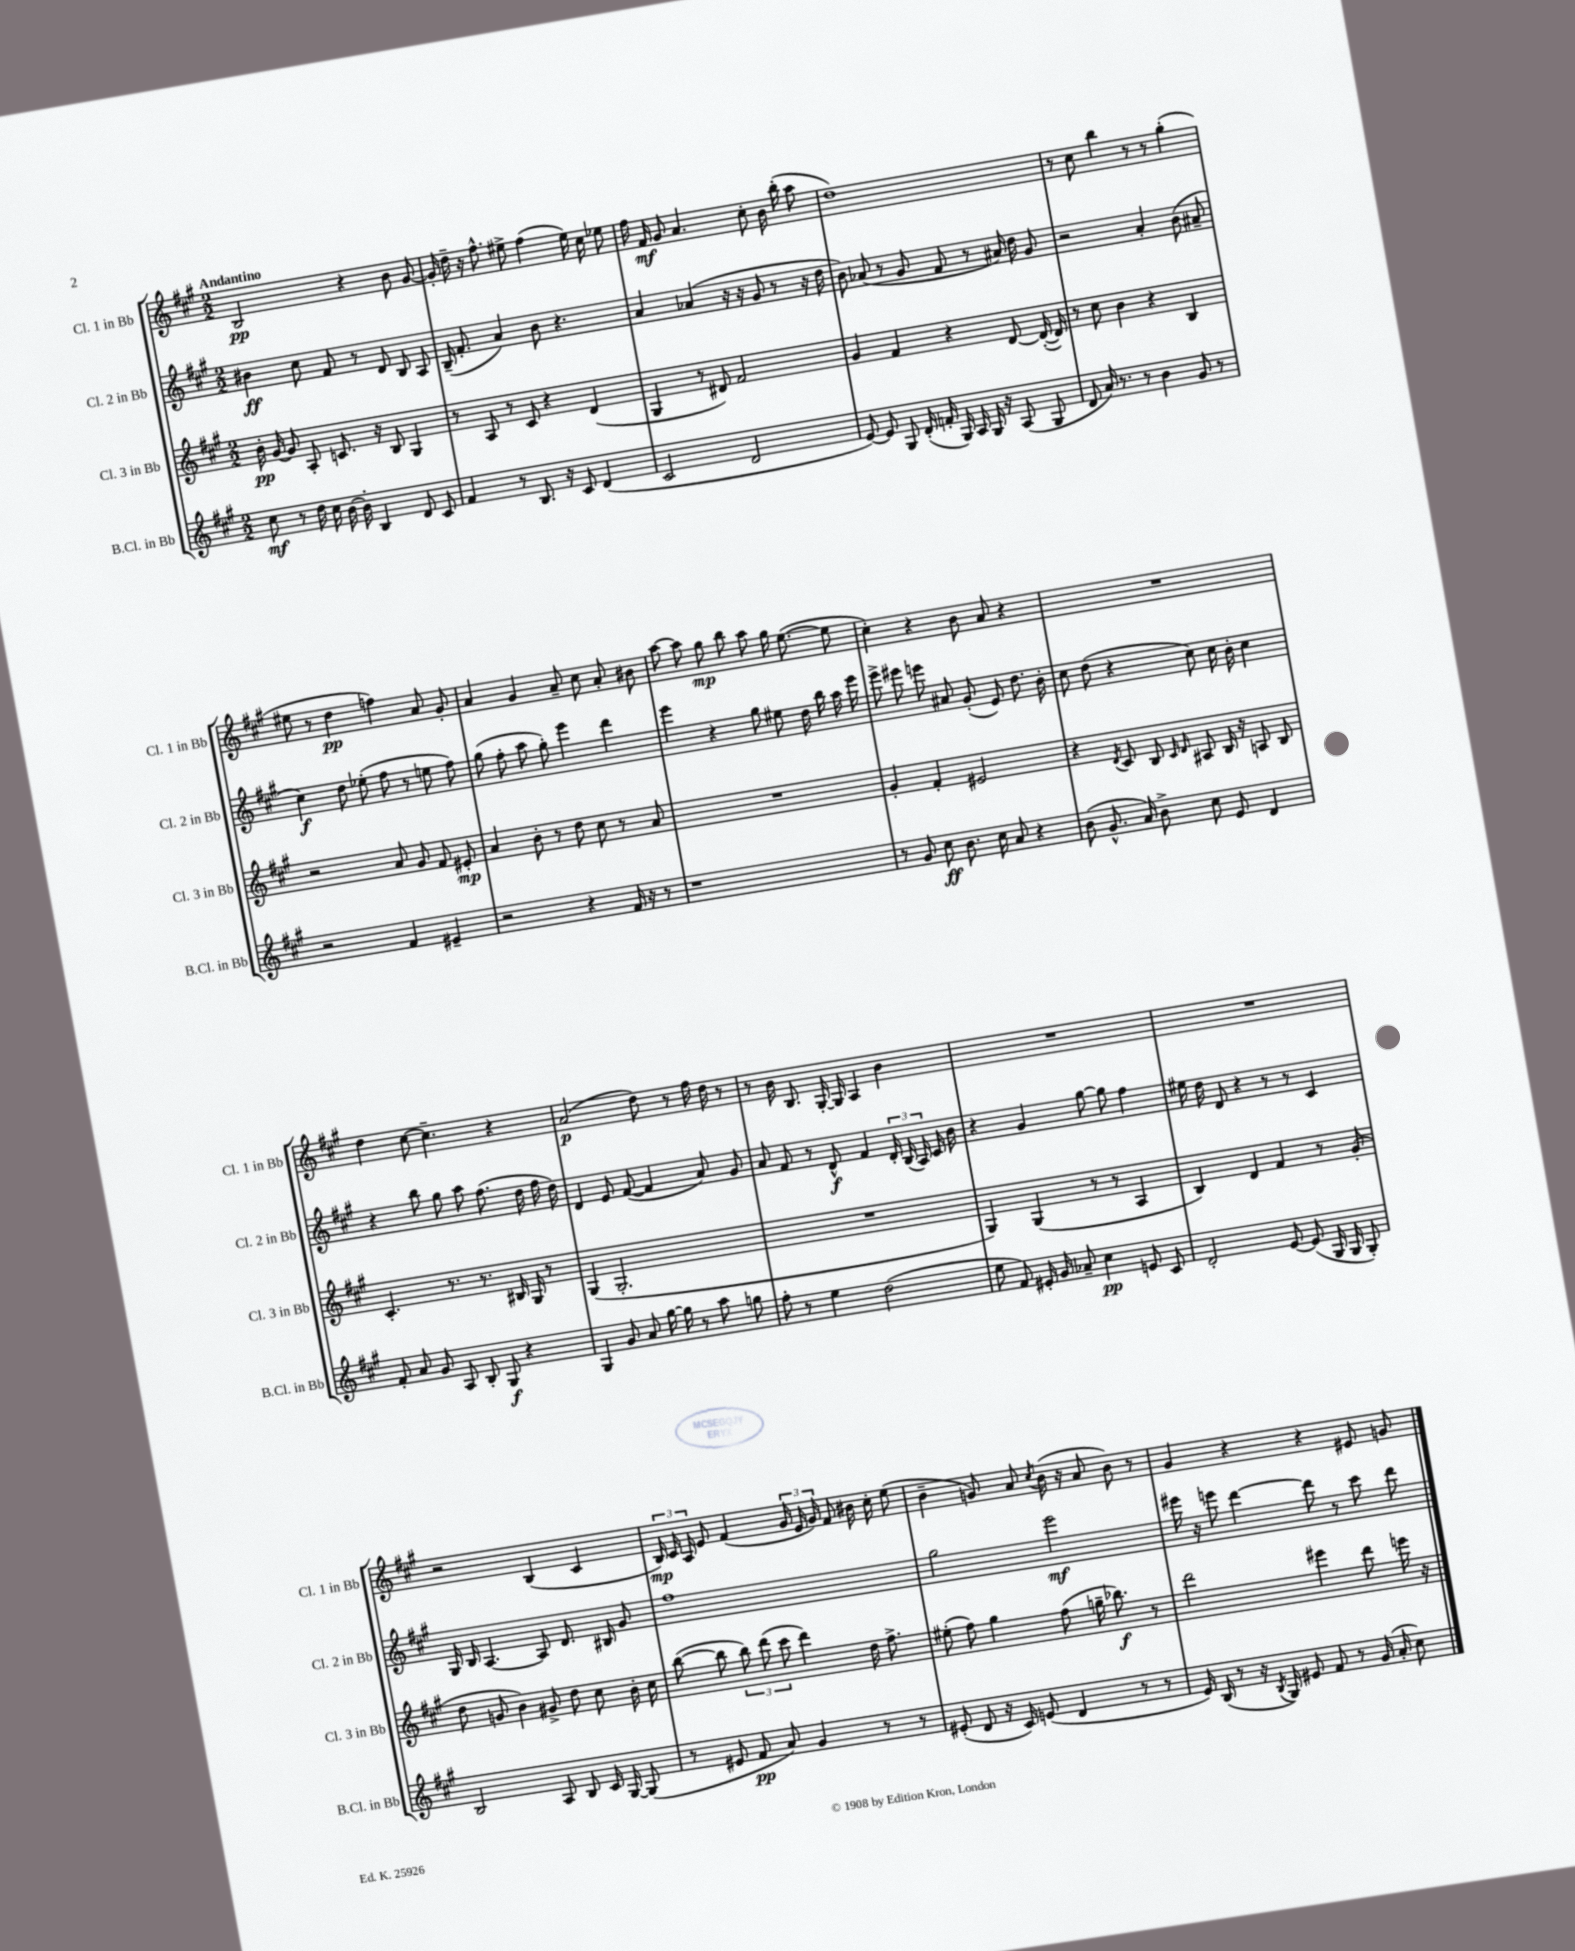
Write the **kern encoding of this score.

**kern	**dynam	**kern	**dynam	**kern	**dynam	**kern	**dynam
*part4	*part4	*part3	*part3	*part2	*part2	*part1	*part1
*staff4	*staff4	*staff3	*staff3	*staff2	*staff2	*staff1	*staff1
*I"B.Cl. in Bb	*	*I"Cl. 3 in Bb	*	*I"Cl. 2 in Bb	*	*I"Cl. 1 in Bb	*
*I'B.Cl. in Bb	*	*I'Cl. 3 in Bb	*	*I'Cl. 2 in Bb	*	*I'Cl. 1 in Bb	*
*clefG2	*	*clefG2	*	*clefG2	*	*clefG2	*
*k[f#c#g#]	*	*k[f#c#g#]	*	*k[f#c#g#]	*	*k[f#c#g#]	*
*M2/2	*	*M2/2	*	*M2/2	*	*M2/2	*
=1	=1	=1	=1	=1	=1	=1	=1
!	!	!	!	!	!	!LO:TX:a:B:t=Andantino	!
8cc#\	mf	16b'\	pp	4b#X\	ff	2B/	pp
.	.	[16g#/	.	.	.	.	.
8r	.	8g#/]	.	.	.	.	.
16dd\	.	8A'/	.	8cc#\	.	.	.
16cc#\	.	.	.	.	.	.	.
[16b\	.	8.cn/	.	8f#/	.	.	.
16b'\]	.	.	.	.	.	.	.
4B/	.	.	.	8r	.	4r	.
.	.	16r	.	.	.	.	.
.	.	8B/	.	8d/	.	.	.
8d/	.	4G#/	.	8B/	.	8b\	.
8c#/	.	.	.	8A/	.	[8g#/	.
=2	=2	=2	=2	=2	=2	=2	=2
4f#/	.	8r	.	(16B~/	.	16g#'/]	.
.	.	.	.	8.f#'/	.	16dd~\	.
.	.	8A/	.	.	.	16r	.
.	.	.	.	.	.	8.ff#^^\	.
8r	.	8r	.	4a/)	.	.	.
8.B/	.	8c#/	.	.	.	8ee#X^\	.
.	.	4r	.	8b\	.	(4ff#\	.
16r	.	.	.	.	.	.	.
8c#/	.	.	.	4.r	.	.	.
(4d/	.	(4d/	.	.	.	16ee#\)	.
.	.	.	.	.	.	16cc#\	.
.	.	.	.	.	.	8ee-X\	.
=3	=3	=3	=3	=3	=3	=3	=3
2c#/	.	4G#/	.	4a/	.	16ff#\	.
.	.	.	.	.	.	16f#/	mf
.	.	.	.	.	.	8g#/	.
.	.	8r	.	(4a-X/	.	4.a/	.
.	.	8d#X/)	.	.	.	.	.
2d/	.	2f#/	.	16r	.	.	.
.	.	.	.	16r	.	.	.
.	.	.	.	8g#/	.	8cc#'\	.
.	.	.	.	8r	.	16b\	.
.	.	.	.	.	.	(16bb'\	.
.	.	.	.	16r	.	8aa\	.
.	.	.	.	16dd\	.	.	.
=4	=4	=4	=4	=4	=4	=4	=4
[8e/)	.	4g#/	.	8b\)	.	1dd)	.
8e/]	.	.	.	(8a-X/	.	.	.
8G#/	.	4f#/	.	8r	.	.	.
(16d'/	.	.	.	8g#/	.	.	.
16fn'/	.	.	.	.	.	.	.
16G#/)	.	4r	.	8f#/	.	.	.
16A/	.	.	.	.	.	.	.
16G#/	.	.	.	8r	.	.	.
16r	.	.	.	.	.	.	.
(8A/	.	[8d/	.	16a#X/)	.	.	.
.	.	.	.	16dd\	.	.	.
8G#/	.	(16d'/_	.	8g#/	.	.	.
.	.	16d/])	.	.	.	.	.
=5	=5	=5	=5	=5	=5	=5	=5
8d/	.	8r	.	2r	.	8r	.
16a/)	.	8cc#\	.	.	.	8cc#\	.
8.r	.	.	.	.	.	.	.
.	.	4b\	.	.	.	4bb\	.
8r	.	.	.	.	.	.	.
4b\	.	4r	.	4a'/	.	8r	.
.	.	.	.	.	.	8r	.
8g#/	.	4B/	.	(8b\	.	(4gg#'\	.
8r	.	.	.	8a#X~/	.	.	.
!!LO:LB:g=z
=6	=6	=6	=6	=6	=6	=6	=6
2r	.	2r	.	4cc#\)	f	8ee#X\	.
.	.	.	.	.	.	8r	.
.	.	.	.	8dd\	.	4dd\	pp
.	.	.	.	(8ee-X'\	.	.	.
4f#/	.	8a/	.	8ff#\	.	4ffn\)	.
.	.	8g#/	.	8r	.	.	.
4e#X~/	.	8f#/	.	8een\	.	8a/	.
.	.	8e#X'/	mp	8ff#\)	.	8g#'/	.
=7	=7	=7	=7	=7	=7	=7	=7
2r	.	4a/	.	(8gg#\	.	4a/	.
.	.	.	.	8ff#'\	.	.	.
.	.	8b'\	.	8aa\	.	4g#/	.
.	.	8r	.	8gg#'\)	.	.	.
4r	.	8dd\	.	4eee\	.	8a~/	.
.	.	8cc#\	.	.	.	8cc#\	.
16f#/	.	8r	.	4ddd\	.	8a'/	.
16r	.	.	.	.	.	.	.
8r	.	8a/	.	.	.	8b#X\	.
=8	=8	=8	=8	=8	=8	=8	=8
1r	.	1r	.	4eee\	.	[8aa\	.
.	.	.	.	.	.	8aa\]	.
.	.	.	.	4r	.	8gg#\	mp
.	.	.	.	.	.	8bb\	.
.	.	.	.	8gg#\	.	8aa\	.
.	.	.	.	8ee#X\	.	16gg#\	.
.	.	.	.	.	.	([8.ee\	.
.	.	.	.	16dd\	.	.	.
.	.	.	.	16bb\	.	.	.
.	.	.	.	16aa\	.	8ee\]	.
.	.	.	.	16eee\	.	.	.
=9	=9	=9	=9	=9	=9	=9	=9
8r	.	4g#'/	.	8eee^\	.	4cc#'\)	.
8g#/	.	.	.	8eee#X\	.	.	.
8cc#\	ff	4f#'/	.	8eeen\	.	4r	.
8.b\	.	.	.	8a#X/	.	.	.
.	.	2e#X/	.	(8g#'/	.	8b\	.
16cc#\	.	.	.	.	.	.	.
8a/	.	.	.	8e/)	.	8a/	.
4r	.	.	.	8.dd\	.	4r	.
.	.	.	.	16b'\	.	.	.
=10	=10	=10	=10	=10	=10	=10	=10
(8b\	.	4r	.	8cc#\	.	1r	.
8.g#^^/	.	.	.	(8dd\	.	.	.
.	.	8qd/	.	.	.	.	.
.	.	8c#/	.	4r	.	.	.
16a/)	.	.	.	.	.	.	.
8b^\	.	8B/	.	.	.	.	.
.	.	16qqc#/	.	.	.	.	.
.	.	16qqd/	.	.	.	.	.
8cc#\	.	8A#X/	.	8cc#\)	.	.	.
8e/	.	16B/	.	16cc#\	.	.	.
.	.	16r	.	16b'\	.	.	.
4d/	.	8An/	.	4cc#\	.	.	.
.	.	8B/	.	.	.	.	.
!!LO:LB:g=z
=11	=11	=11	=11	=11	=11	=11	=11
8f#'/	.	4.c#'/	.	4r	.	4dd\	.
8a/	.	.	.	.	.	.	.
8g#/	.	.	.	8bb\	.	[8cc#\	.
8A/	.	8.r	.	8gg#\	.	4.cc#~\]	.
8B'/	.	.	.	8aa\	.	.	.
.	.	8.r	.	.	.	.	.
8G#/	f	.	.	(8.ff#\	.	.	.
4r	.	16B#X/	.	.	.	4r	.
.	.	16G#/	.	16dd\	.	.	.
.	.	8r	.	16ff#\	.	.	.
.	.	.	.	16dd\)	.	.	.
=12	=12	=12	=12	=12	=12	=12	=12
4G#/	.	(4G#/	.	4d/	.	(2a/	p
8g#/	.	2.G#'/	.	8e/	.	.	.
8a/	.	.	.	([8f#/	.	.	.
[16gg#\	.	.	.	4f#/]	.	8dd\)	.
16gg#\]	.	.	.	.	.	.	.
8r	.	.	.	.	.	8r	.
8aa\	.	.	.	8a/)	.	16ff#\	.
.	.	.	.	.	.	16dd\	.
8ggn\	.	.	.	8g#/	.	8r	.
=13	=13	=13	=13	=13	=13	=13	=13
8ff#'\	.	1r	.	8a/	.	8r	.
8r	.	.	.	8f#/	.	16b\	.
.	.	.	.	.	.	8.B/	.
4ee\	.	.	.	8r	.	.	.
.	.	.	.	8d^^/	f	[16G#'/	.
.	.	.	.	.	.	16G#/]	.
(2dd\	.	.	.	4f#/	.	4A/	.
.	.	.	.	24d'/	.	4b\	.
.	.	.	.	(24B/	.	.	.
.	.	.	.	24A/)	.	.	.
.	.	.	.	16c#/	.	.	.
.	.	.	.	16b\	.	.	.
=14	=14	=14	=14	=14	=14	=14	=14
8ee\	.	4G#/)	.	4r	.	1r	.
8f#/)	.	.	.	.	.	.	.
16e#X'/	.	(4G#/	.	4g#/	.	.	.
16g#/	.	.	.	.	.	.	.
8a-X~/	.	.	.	.	.	.	.
4cc#\	pp	8r	.	[8gg#\	.	.	.
.	.	8r	.	8gg#\]	.	.	.
8en/	.	4A/	.	4ff#\	.	.	.
8c#/	.	.	.	.	.	.	.
=15	=15	=15	=15	=15	=15	=15	=15
2d'/	.	4B/)	.	16ee#X\	.	1r	.
.	.	.	.	16dd\	.	.	.
.	.	.	.	8d/	.	.	.
.	.	4d/	.	4r	.	.	.
[8e/	.	4f#/	.	8r	.	.	.
(8e/]	.	.	.	8r	.	.	.
16G#/	.	8r	.	4c#/	.	.	.
16G#/	.	.	.	.	.	.	.
8G#'/)	.	(8g#'/	.	.	.	.	.
!!LO:LB:g=z
=16	=16	=16	=16	=16	=16	=16	=16
2B/	.	8dd\	.	16G#/	.	2r	.
.	.	.	.	16B/	.	.	.
.	.	8gn/	.	[4.A/	.	.	.
.	.	4b\)	.	.	.	.	.
8A/	.	8g#X^/	.	8A/]	.	(4B/	.
8B/	.	8dd\	.	8.d/	.	.	.
16c#/	.	8cc#\	.	.	.	4c#/	.
[16G#/	.	.	.	16B#X/	.	.	.
(8G#/]	.	16b'\	.	8g#/	.	.	.
.	.	16cc#\	.	.	.	.	.
=17	=17	=17	=17	=17	=17	=17	=17
8r	.	([8bb\	.	1ff#	.	24B/)	mp
.	.	.	.	.	.	24c#/	.
.	.	.	.	.	.	24A/	.
8e#X/	.	8bb\]	.	.	.	8e/	.
8f#/	pp	12bb\)	.	.	.	(4f#/	.
.	.	(12ddd\	.	.	.	.	.
8a/)	.	.	.	.	.	.	.
.	.	12ccc#\	.	.	.	.	.
4g#/	.	4ddd\)	.	.	.	24g#/	.
.	.	.	.	.	.	24e/	.
.	.	.	.	.	.	24g#/)	.
.	.	.	.	.	.	8f#/	.
8r	.	16dd\	.	.	.	16b#X\	.
.	.	8.ff#^\	.	.	.	16cc#'\	.
8r	.	.	.	.	.	(8ee\	.
=18	=18	=18	=18	=18	=18	=18	=18
(8e#X'/	.	(8ee#X'\	.	2gg#\	.	4b~\	.
8d/	.	8ff#\)	.	.	.	.	.
16r	.	4gg#\	.	.	.	8gn/)	.
16c#/)	.	.	.	.	.	.	.
(8en/	.	.	.	.	.	8a/	.
.	.	.	.	.	.	8qcc#/	.
4d/	.	(8ff#\	.	2eee\	mf	(16b\	.
.	.	.	.	.	.	16r	.
.	.	16ggn~\	.	.	.	8a/	.
.	.	8.bb-X\)	f	.	.	.	.
8r	.	.	.	.	.	8b\)	.
8r	.	8r	.	.	.	8r	.
=19	=19	=19	=19	=19	=19	=19	=19
16e/)	.	2ddd\	.	16eee#X\	.	4g#/	.
(16B/	.	.	.	16r	.	.	.
8r	.	.	.	8eeen\	.	.	.
16r	.	.	.	[4ddd\	.	4r	.
8qB/	.	.	.	.	.	.	.
16G#/)	.	.	.	.	.	.	.
8e#X/	.	.	.	.	.	.	.
8f#/	.	4eee#X\	.	8ddd\]	.	4r	.
8r	.	.	.	8r	.	.	.
(16g#/	.	8ddd\	.	8ccc#\	.	8e#X/	.
16a'/	.	.	.	.	.	.	.
8cc#\)	.	16eeen\	.	8ddd\	.	8gn/	.
.	.	16r	.	.	.	.	.
==	==	==	==	==	==	==	==
*-	*-	*-	*-	*-	*-	*-	*-
